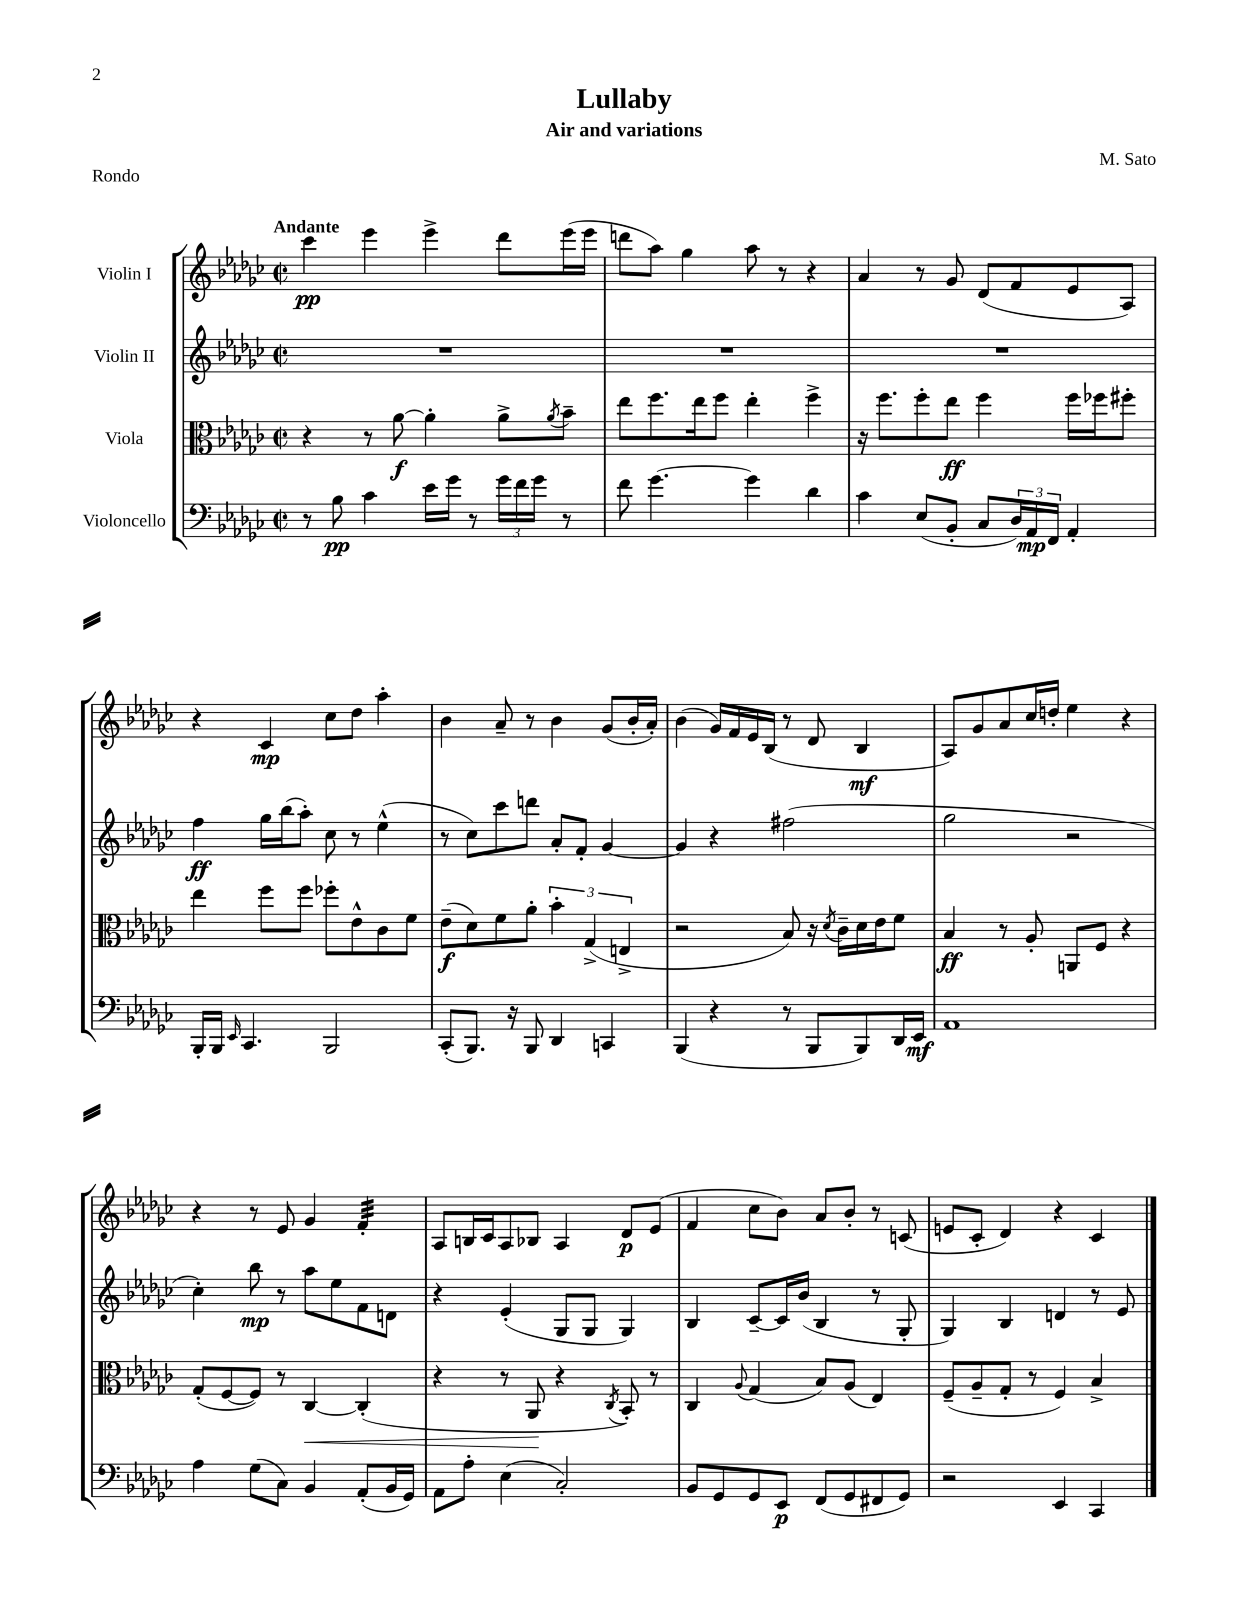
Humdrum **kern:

**kern	**kern	**kern	**kern
*staff4	*staff3	*staff2	*staff1
*clefF4	*clefC3	*clefG2	*clefG2
*k[b-e-a-d-g-c-]	*k[b-e-a-d-g-c-]	*k[b-e-a-d-g-c-]	*k[b-e-a-d-g-c-]
*M2/2	*M2/2	*M2/2	*M2/2
*met(c|)	*met(c|)	*met(c|)	*met(c|)
8r	4r	1r	4ccc-
8B-	.	.	.
4c-	8r	.	4eee-
.	[8a-	.	.
16e-	4a-']	.	4eee-^
16g-	.	.	.
8r	.	.	.
24g-	8a-^	.	8ddd-
24f	.	.	.
24g-	.	.	.
.	8qa-	.	.
8r	8b-~	.	(16eee-
.	.	.	16eee-
=	=	=	=
8f	8ee-	1r	8ddd
[4.g-	8.ff	.	8aa-)
.	.	.	4gg-
.	16ee-	.	.
.	8ff	.	.
4g-]	4ee-'	.	8aa-
.	.	.	8r
4d-	4ff^	.	4r
=	=	=	=
4c-	16r	1r	4a-
.	8.ff	.	.
(8E-	8ff'	.	8r
8BB-'	8ee-	.	8g-
8C-	4ff	.	(8d-
24D-)	.	.	8f
24AA-	.	.	.
24FF	.	.	.
4AA-'	16ff	.	8e-
.	16ff-	.	.
.	8ff#'	.	8A-)
=	=	=	=
16BBB-'	4ee-	4ff	4r
16BBB-	.	.	.
16qqEE-	.	.	.
4.CC-	.	.	.
.	8ff	16gg-	4c-
.	.	(16bb-	.
.	8ff	8aa-')	.
2BBB-	8ff-'	8cc-	8cc-
.	8e-^^	8r	8dd-
.	8c-	(4ee-^^	4aa-'
.	8f	.	.
=	=	=	=
(8CC-'	(8e-~	8r	4b-
8.BBB-)	8d-)	8cc-)	.
.	8f	8ccc-	8a-~
16r	.	.	.
8BBB-	8a-'	8ddd	8r
4DD-	6b-'	8a-'	4b-
.	.	8f'	.
.	(6G-^	.	.
4CC	.	[4g-	(8g-
.	6E^	.	.
.	.	.	16b-'
.	.	.	16a-')
=	=	=	=
(4BBB-	2r	4g-]	(4b-
4r	.	4r	16g-)
.	.	.	16f
.	.	.	16e-
.	.	.	(16B-
8r	8B-)	(2ff#	8r
8BBB-	16r	.	8d-
.	8qd-	.	.
.	16c-~	.	.
8BBB-)	16d-	.	4B-
.	16e-	.	.
16DD-	8f	.	.
16EE-	.	.	.
=	=	=	=
1AA-	4B-	2gg-	8A-)
.	.	.	8g-
.	8r	.	8a-
.	8A-'	.	16cc-
.	.	.	16dd'
.	8AA	2r	4ee-
.	8F	.	.
.	4r	.	4r
=	=	=	=
4A-	(8G-'	4cc-')	4r
.	[8F	.	.
(8G-	8F])	8bb-	8r
8C-)	8r	8r	8e-
4BB-	[4C-	8aa-	4g-
.	.	8ee-	.
(8AA-'	(4C-']	8f	4f'
16BB-	.	8d	.
16GG-)	.	.	.
=	=	=	=
8AA-	4r	4r	8A-
8A-'	.	.	16B
.	.	.	16c-
(4E-	8r	(4e-'	8A-
.	8AA-	.	8B-
2C-')	4r	8G-	4A-
.	.	8G-	.
.	8qC-	.	.
.	8BB-')	4G-)	8d-
.	8r	.	(8e-
=	=	=	=
8BB-	4C-	4B-	4f
8GG-	.	.	.
.	8qqA-	.	.
8GG-	(4G-	[8c-~	8cc-
8EE-	.	16c-]	8b-)
.	.	(16b-	.
(8FF	8B-)	4B-	8a-
8GG-	(8A-	.	8b-'
8FF#	4E-)	8r	8r
8GG-)	.	8G-'	(8c
=	=	=	=
2r	(8F~	4G-)	8e
.	8A-~	.	8c-'
.	8G-'	4B-	4d-)
.	8r	.	.
4EE-	4F)	4d	4r
4CC-	4B-^	8r	4c-
.	.	8e-	.
==	==	==	==
*-	*-	*-	*-
